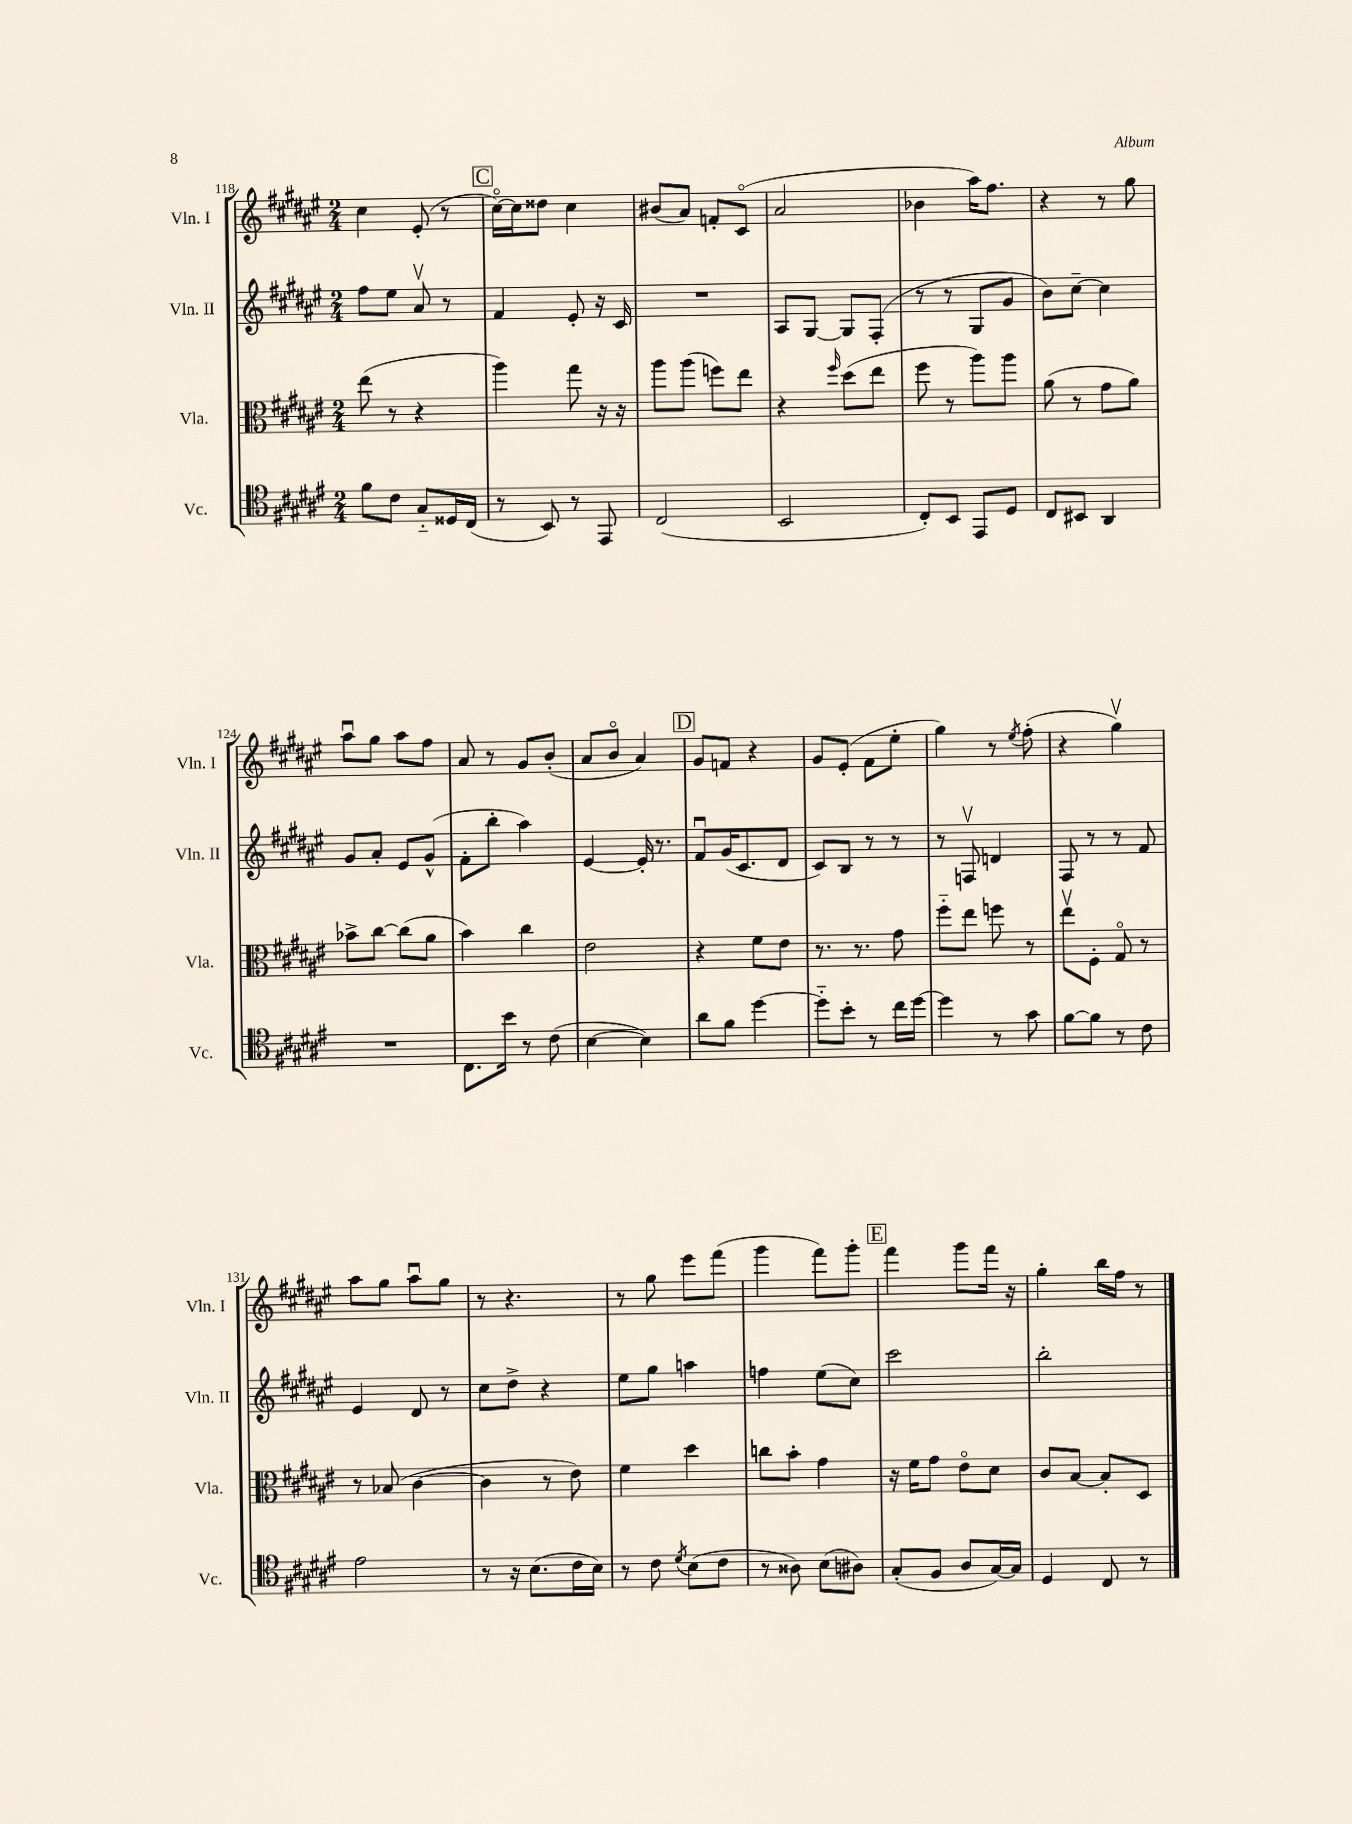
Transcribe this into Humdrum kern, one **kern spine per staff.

**kern	**kern	**kern	**kern
*staff4	*staff3	*staff2	*staff1
*clefC4	*clefC3	*clefG2	*clefG2
*k[f#c#g#d#a#e#]	*k[f#c#g#d#a#e#]	*k[f#c#g#d#a#e#]	*k[f#c#g#d#a#e#]
*M2/4	*M2/4	*M2/4	*M2/4
8f#	(8ee#	8ff#	4cc#
8c#	8r	8ee#	.
8G#'~	4r	8a#v	(8e#'
16D##	.	8r	8r
(16C#	.	.	.
=	=	=	=
8r	4aa#)	4f#	[16cc#o)
.	.	.	16cc#]
8BB)	.	.	8dd##
8r	8gg#	8e#'	4cc#
8EE#	16r	16r	.
.	16r	16c#	.
=	=	=	=
(2C#	8aa#	2r	(8b#
.	(8aa#	.	8a#)
.	8ff)	.	8f'
.	8ee#	.	(8c#o
=	=	=	=
2BB	4r	8A#	2a#
.	.	[8G#	.
.	16qqff#	.	.
.	(8dd#	8G#]	.
.	8ee#	(8F#'	.
=	=	=	=
8C#')	8ff#	8r	4b-
8BB	8r	8r	.
8EE#	8aa#)	8G#	16aa#)
.	.	.	8.ff#
8D#	8aa#	8g#	.
=	=	=	=
8C#	(8a#	8b)	4r
8BB#	8r	[8cc#~	.
4AA#	8g#	4cc#]	8r
.	8a#)	.	8gg#
=	=	=	=
2r	8b-^	8g#	8aa#u
.	[8cc#	8a#'	8gg#
.	(8cc#]	8e#	8aa#
.	8a#	(8g#^^	8ff#
=	=	=	=
8.C#	4b)	8f#'	8a#
.	.	8bb'	8r
16b	.	.	.
8r	4cc#	4aa#)	8g#
(8c#	.	.	(8b'
=	=	=	=
[4B	2e#	[4e#	8a#
.	.	.	8bo
4B])	.	16e#']	4a#)
.	.	8.r	.
=	=	=	=
8a#	4r	8f#u	8g#
8f#	.	(16g#	8f
.	.	8.c#	.
[4dd#	8f#	.	4r
.	8e#	8d#	.
=	=	=	=
8dd#'~]	8.r	8c#)	8g#
8b'	.	8B	(8e#'
.	8.r	.	.
8r	.	8r	8f#
16cc#	8g#	8r	8ee#'
[16dd#	.	.	.
=	=	=	=
4dd#]	8ff#'~	8r	4gg#)
.	8ee#	8Fv	.
8r	8ff	4d	8r
.	.	.	8qee#
8g#	8r	.	(8ff#'
=	=	=	=
[8f#	8ee#v	8F#	4r
8f#]	8F#'	8r	.
8r	8G#o	8r	4gg#v)
8c#	8r	8f#	.
=	=	=	=
2e#	8r	4e#	8aa#
.	(8B-	.	8gg#
.	[4c#	8d#	8aa#u
.	.	8r	8gg#
=	=	=	=
8r	4c#]	8cc#	8r
16r	.	8dd#^	4.r
(8.B	.	.	.
.	8r	4r	.
16c#	8e#)	.	.
16B)	.	.	.
=	=	=	=
8r	4f#	8ee#	8r
8c#	.	8gg#	8gg#
8qd#	.	.	.
(8B	4dd#	4aa	8eee#
8c#	.	.	(8fff#
=	=	=	=
8r	8cc	4ff	4ggg#
8A##)	8b'	.	.
(8B	4g#	(8ee#	8fff#)
8A#)	.	8cc#)	8ggg#'
=	=	=	=
(8G#'	16r	2ccc#	4fff#
.	16f#	.	.
8F#	8g#	.	.
8A#	8e#o	.	8ggg#
[16G#)	8d#	.	16fff#
16G#]	.	.	16r
=	=	=	=
4D#	8c#	2bb'	4gg#'
.	[8B	.	.
8C#	8B']	.	16bb
.	.	.	16ff#
8r	8D#	.	8r
==	==	==	==
*-	*-	*-	*-
